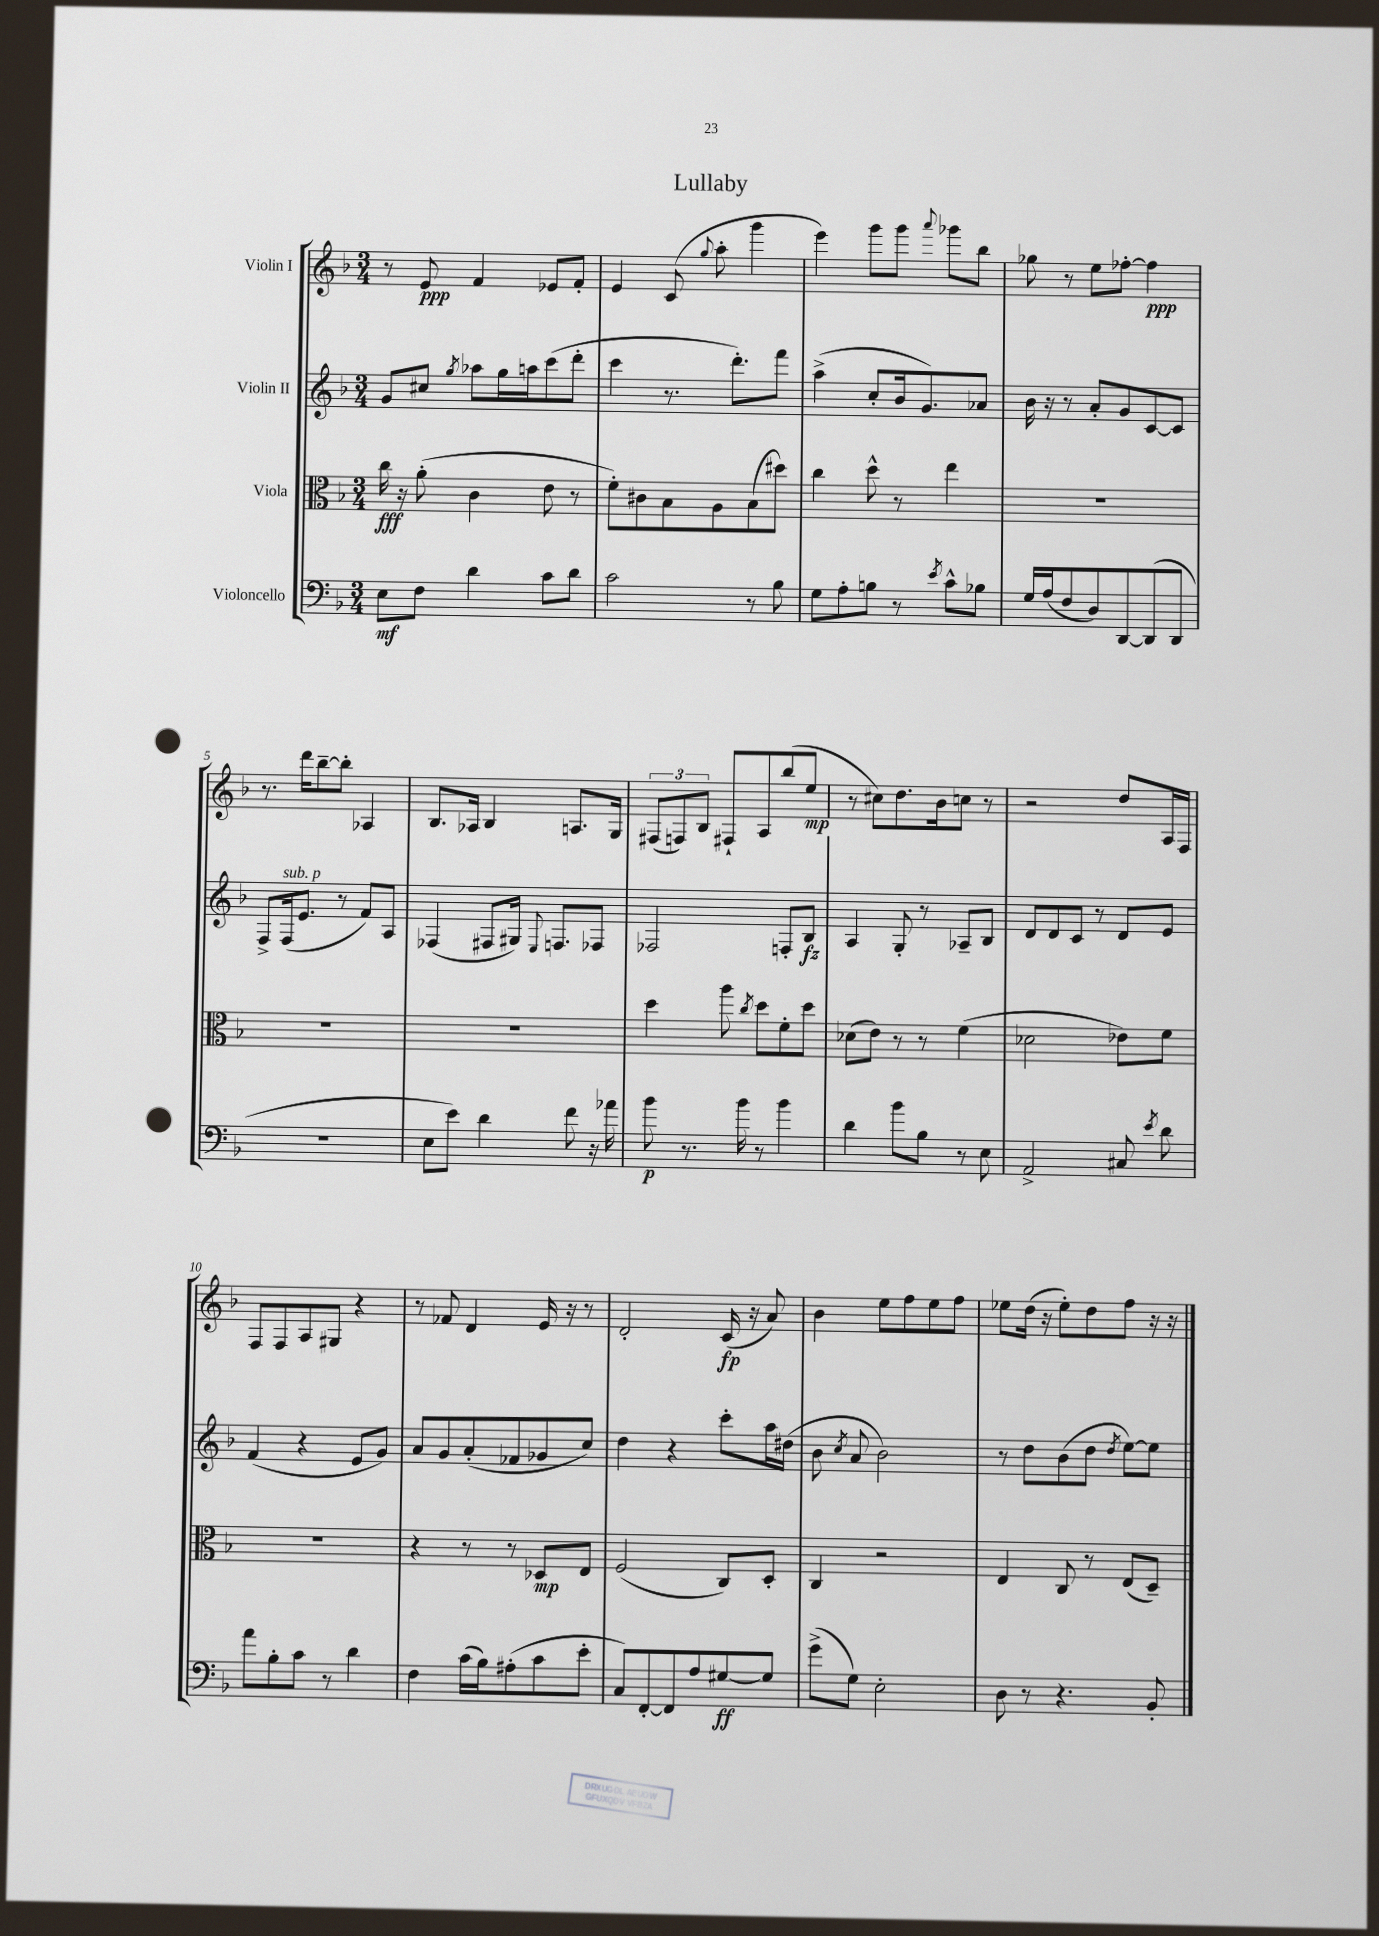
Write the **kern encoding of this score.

**kern	**kern	**kern	**kern
*staff4	*staff3	*staff2	*staff1
*clefF4	*clefC3	*clefG2	*clefG2
*k[b-]	*k[b-]	*k[b-]	*k[b-]
*M3/4	*M3/4	*M3/4	*M3/4
8E	16cc	8g	8r
.	16r	.	.
8F	(8a'	8cc#	8e
.	.	8qgg	.
4d	4c	8aa-	4f
.	.	16gg	.
.	.	16aa	.
8c	8e	(8ccc	8e-
8d	8r	8ddd'	8f'
=	=	=	=
2c	8f')	4ccc	4e
.	8c#	.	.
.	8B-	8.r	(8c
.	.	.	8qqgg
.	8A	.	8aa'
.	.	8.ddd')	.
8r	(8B-	.	4ggg
8B-	8dd#)	8fff	.
=	=	=	=
8G	4cc	(4aa^	4eee)
8A'	.	.	.
8B	8dd^^	8cc'	8ggg
8r	8r	16b-	8ggg
.	.	8.g)	.
8qe	.	.	8qqaaa
8c^^	4ee	.	8ggg-
8B-	.	8a-	8bb-
=	=	=	=
16G	2.r	16b-	8gg-
(16A	.	16r	.
8F	.	8r	8r
8D)	.	8a'	8ee
[8DD	.	8g	[8ff-'
(8DD]	.	[8c	4ff-]
8DD	.	8c]	.
=	=	=	=
2.r	2.r	8F^	8.r
.	.	(16F	.
.	.	8.e	16ddd
.	.	.	[8bb-~
.	.	8r	8bb-']
.	.	8f)	4A-
.	.	8A	.
=	=	=	=
8E	2.r	(4F-	8.B-
8e)	.	.	.
.	.	.	16A-
4d	.	8F#	4B-
.	.	16G#)	.
.	.	8qqE	.
.	.	8.F	.
8f	.	.	8.A
16r	.	8F-	.
16a-	.	.	16G
=	=	=	=
8b-	4dd	2F-	(12F#
.	.	.	12F)
8.r	.	.	.
.	.	.	12B-
.	8aa	.	8F#`
16b-	.	.	.
.	8qcc	.	.
8r	8dd	.	8A
4b-	8f'	8F'	(8bb-
.	8dd	8B-	8ee
=	=	=	=
4d	(8d-	4A	8r
.	8e)	.	8cc#)
8b-	8r	8G'	8.dd
8B-	8r	8r	.
.	.	.	16b-
8r	(4f	8A-~	8cc
8E	.	8B-	8r
=	=	=	=
2AA^	2d-	8d	2r
.	.	8d	.
.	.	8c	.
.	.	8r	.
8C#	8e-)	8d	8dd
8qe	.	.	.
8d	8f	8e	16A
.	.	.	16F
=	=	=	=
8a	2.r	(4f	8F
8B-'	.	.	8F
8c	.	4r	8A
8r	.	.	8G#
4d	.	8e	4r
.	.	8g)	.
=	=	=	=
4F	4r	8a	8r
.	.	8g	8f-
(16c	8r	(8a'	4d
16B-)	.	.	.
(8A#'	8r	8f-	.
8c	8D-	8g-	16e
.	.	.	16r
8e'	8E	8cc)	8r
=	=	=	=
8C)	(2F	4dd	2d'
[8FF'	.	.	.
8FF]	.	4r	.
8A	.	.	.
[8G#	8C)	8ccc'	(16c
.	.	.	16r
8G#]	8D'	16aa	8a)
.	.	(16dd#	.
=	=	=	=
(8g^	4C	8b-	4b-
.	.	8qcc	.
8G)	.	8a	.
2E'	2r	2b-)	8ee
.	.	.	8ff
.	.	.	8ee
.	.	.	8ff
=	=	=	=
8D	4E	8r	8ee-
8r	.	8dd	(16dd
.	.	.	16r
4.r	8C	(8b-	8ee-')
.	8r	8dd	8dd
.	.	8qdd	.
.	(8E	[8ee)	8ff
8BB-'	8D~)	8ee]	16r
.	.	.	16r
==	==	==	==
*-	*-	*-	*-
